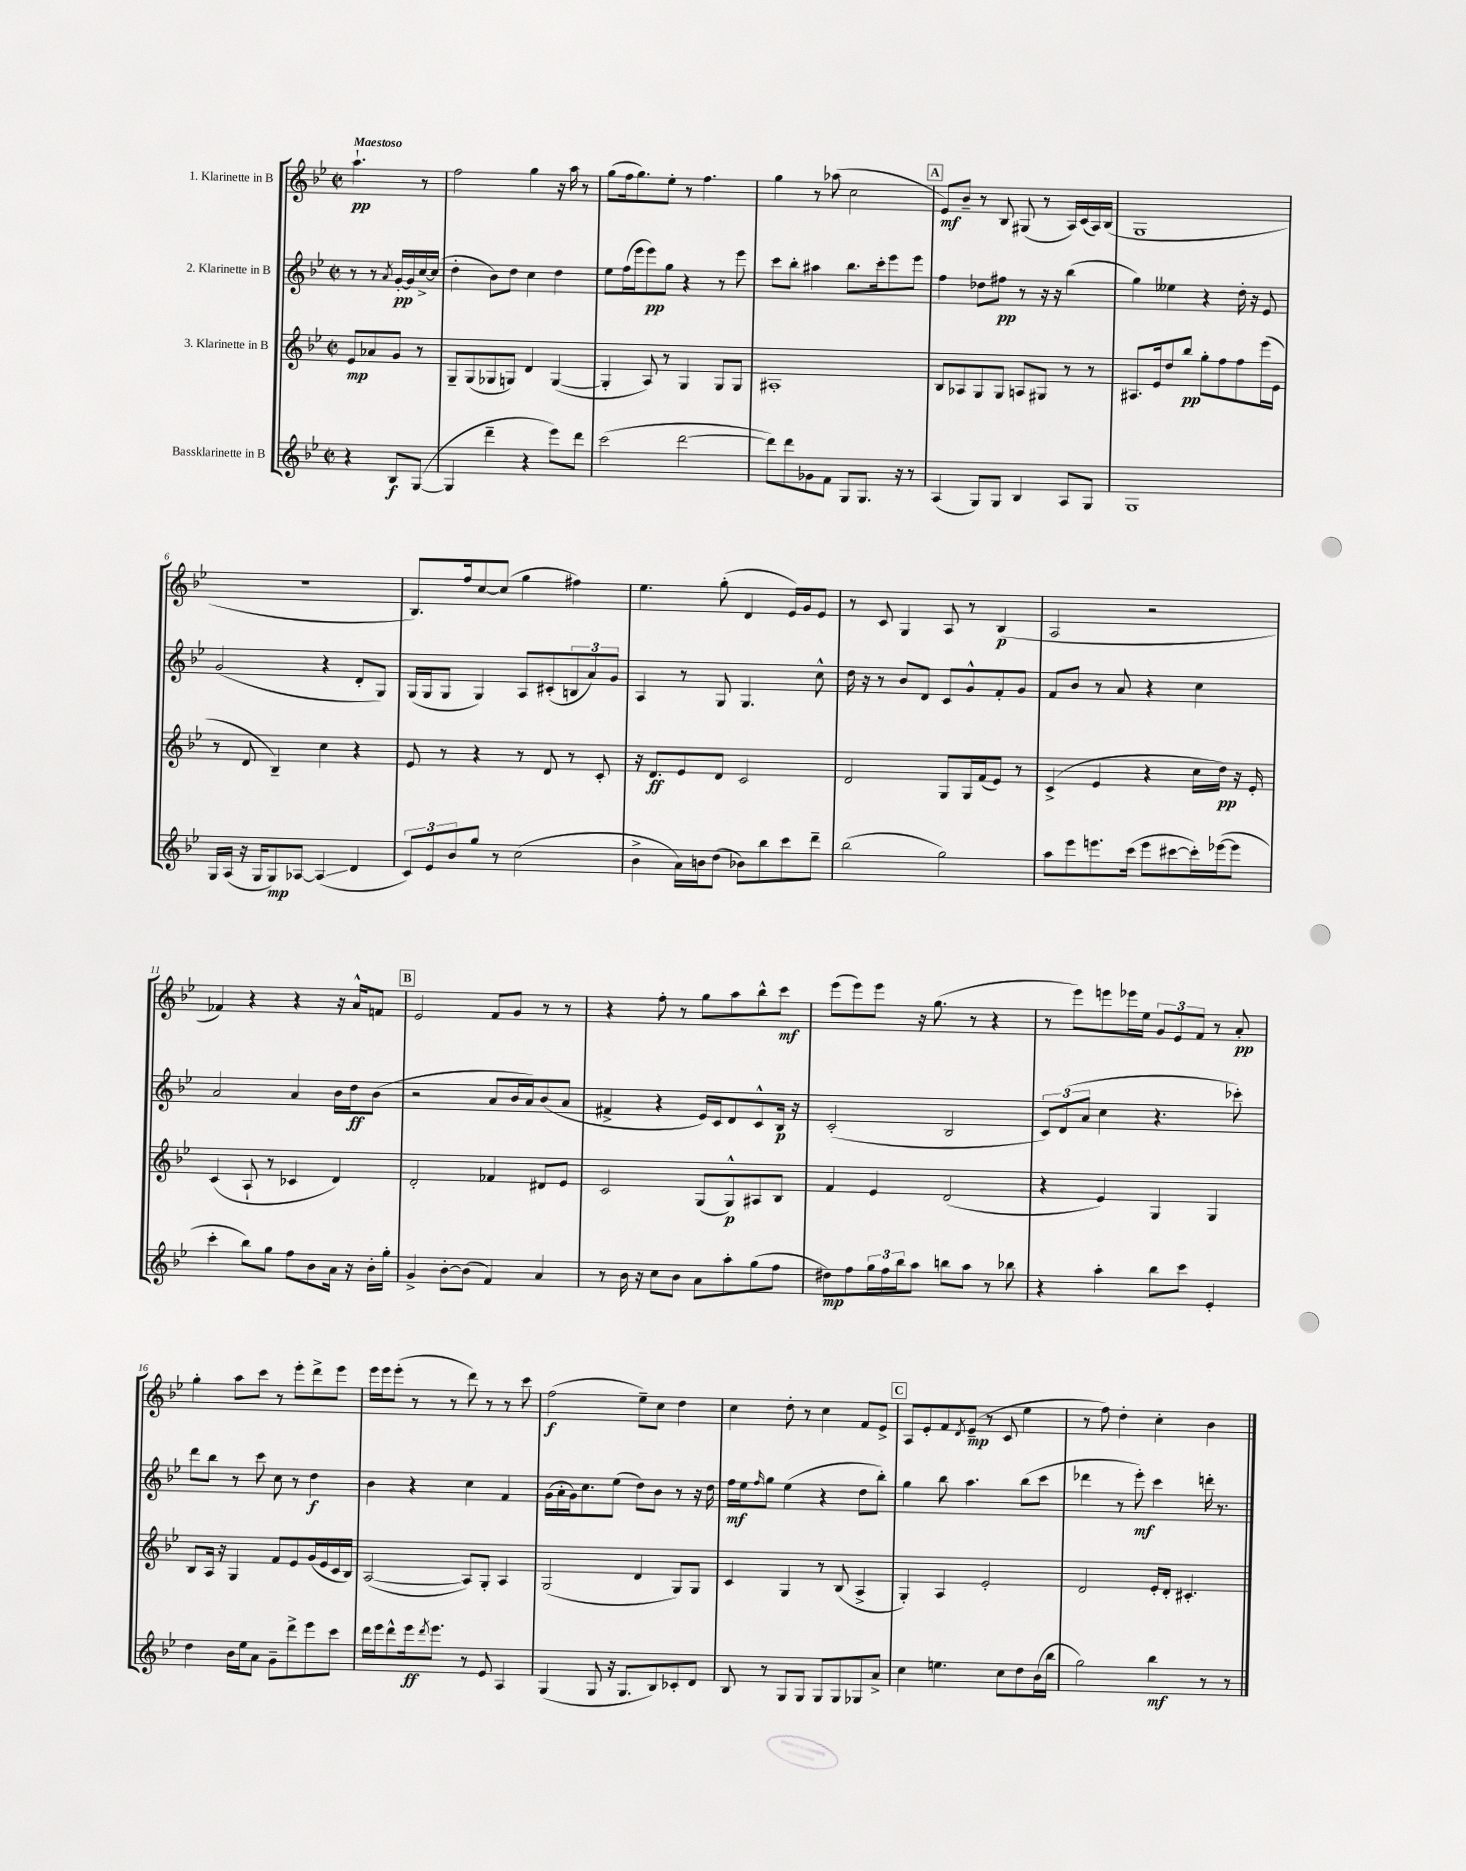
<<
\new StaffGroup <<
\new Staff = "s0" \with { instrumentName = "1. Klarinette in B" } {
    \clef treble \key bes \major \defaultTimeSignature \time 2/2 \partial 2 \tempo "Maestoso"
    a''4.-!\pp r8 |
    f''2 g''4 r16 a''16 r8 |
    g''8( f''16 g''8.) ees''8-. r8 f''4. |
    g''4 r8 aes''8( c''2 |
    \mark \markup { \box "A" } ees'8\mf) bes'8-- r8 bes8 gis8( r8 a16) c'16( a16) bes16( |
    g1 |
    R1 |
    bes8.) f''16 c''8~ c''8( g''4 fis''4) |
    ees''4. g''8-.( d'4 ees'16) g'16 ees'8 |
    r8 c'8 g4 a8 r8 bes4\p( |
    a2 r2 |
    fes'4) r4 r4 r16 a'16-^ f'8 |
    \mark \markup { \box "B" } ees'2 f'8 g'8 r8 r8 |
    r4 f''8-. r8 g''8 a''8 bes''8-^ c'''8\mf |
    ees'''8( ees'''8) ees'''8 r16 g''8.( r8 r4 |
    r8 ees'''8) e'''8 ees'''16 ees''16 \tuplet 3/2 { g'8 ees'8 f'8 } r8 a'8-.\pp |
    g''4-. a''8 c'''8 r8 ees'''8-. d'''8-> ees'''8 |
    ees'''16 ees'''16 ees'''8-.( r8 r8 d'''8) r8 r8 c'''8 |
    f''2\f( ees''8--) c''8 d''4 |
    c''4 d''8-. r8 c''4 f'8 ees'8-> |
    \mark \markup { \box "C" } a8 ees'8-. f'8 \acciaccatura { d'8 } ees'8--\mp( r8 c'8 ees''4 |
    r8 f''8) d''4-. c''4-. bes'4 \bar "|." |
}
\new Staff = "s1" \with { instrumentName = "2. Klarinette in B" } {
    \clef treble \key bes \major \defaultTimeSignature \time 2/2 \partial 2
    r8 r8 \acciaccatura { a'8 } g'16~-.\pp g'16 c''16~-> c''16( |
    d''4-. bes'8) d''8 c''4 d''4 |
    ees''8 f''16( ees'''16 ees'''8\pp) g''8 r4 r8 ees'''8 |
    c'''8 bes''8-. ais''4 bes''8. c'''16-. ees'''8 ees'''8 |
    \mark \markup { \box "A" } f''4 des''8 fis''8\pp r8 r16 r16 bes''4( |
    g''4) eeses''4 r4 d''16-. r16 ees'8 |
    g'2( r4 d'8-. g8) |
    g16( g16 g8 g4) a8 cis'8-.( \tuplet 3/2 { b8 a'8) g'8 } |
    a4 r8 g8 g4. c''8-^ |
    d''16 r16 r8 bes'8 d'8 c'8 g'8-^ f'8-. g'8 |
    f'8 bes'8 r8 a'8 r4 c''4 |
    a'2 a'4 bes'16 d''16\ff bes'8( |
    \mark \markup { \box "B" } r2 a'8 bes'16 a'16) bes'8( a'8 |
    fis'4-> r4 ees'16) c'16 d'8 c'8-^ bes16\p r16 |
    c'2-.( bes2 |
    \tuplet 3/2 { c'8) d'8( a'8 } c''4 r4. ces'''8-.) |
    d'''8 bes''8 r8 c'''8 c''8 r8 d''4\f |
    bes'4 r4 c''4 f'4 |
    g'16( a'16-. g'16) c''8. ees''8( d''8) bes'8 r8 r16 d''16 |
    f''16\mf ees''16 \grace { f''16 } g''8 ees''4( r4 d''8 bes''8-.) |
    \mark \markup { \box "C" } g''4 bes''8 a''4. bes''8( c'''8 |
    des'''4 r8 ees'''8-.\mf) c'''4 d'''16-. r8. \bar "|." |
}
\new Staff = "s2" \with { instrumentName = "3. Klarinette in B" } {
    \clef treble \key bes \major \defaultTimeSignature \time 2/2 \partial 2
    ees'8\mp aes'8 g'8 r8 |
    g8-- g8( ges8 g8) d'4 g4~( |
    g4-. a8) r8 g4 g8 g8 |
    ais1-. |
    \mark \markup { \box "A" } bes8 aes8 g8 g8 a8 gis8 r8 r8 |
    ais8. ees'16 d''8 bes''8\pp g''8-. f''8 f''8 ees'''16( ees'16 |
    r8 d'8 bes4--) c''4 r4 |
    ees'8 r8 r4 r8 d'8 r8 c'8-. |
    r16 d'8.\ff ees'8 d'8 c'2 |
    d'2 g8 g16 f'16( ees'8) r8 |
    c'4->( ees'4 r4 c''16 d''16\pp) r16 ees'16-. |
    c'4( a8-! r8 ces'4 d'4) |
    \mark \markup { \box "B" } d'2-. fes'4 dis'8 ees'8 |
    c'2 g8( g8-^\p) ais8 bes8 |
    f'4 ees'4 d'2( |
    r4 ees'4) g4 g4 |
    bes8 a16 r16 g4 f'8 ees'8 g'16( ees'16 c'16 bes16) |
    a2~( a8) g8-. a4 |
    g2( d'4 g8) g8 |
    c'4 g4 r8 bes8( a4-> |
    \mark \markup { \box "C" } g4-.) a4 ees'2-. |
    d'2 ees'16-. d'16-. cis'4.-. \bar "|." |
}
\new Staff = "s3" \with { instrumentName = "Bassklarinette in B" } {
    \clef treble \key bes \major \defaultTimeSignature \time 2/2 \partial 2
    r4 bes8\f g8~( |
    g4 d'''4-- r4 ees'''8) d'''8 |
    c'''2( d'''2~ |
    d'''8) d'''8 ges'8 f'8 g8 g8. r16 r8 |
    \mark \markup { \box "A" } a4( g8) g8 bes4 a8 g8 |
    g1 |
    g16 a16( r16 g16 g8\mp) aes8~ aes4\glissando( d'4 |
    \tuplet 3/2 { c'8) ees'8 bes'8 } g''8 r8 c''2( |
    bes'4-> a'16) b'16 d''8( bes'8) bes''8 c'''8 d'''8-- |
    bes''2( g''2) |
    a''8 ees'''8 e'''8. c'''16( e'''8 cis'''8~ cis'''16-.) ees'''16~( ees'''8 |
    c'''4-. bes''8) g''8 f''8 bes'8 a'16 r16 bes'16-. g''16-. |
    \mark \markup { \box "B" } g'4-> bes'8~-. bes'8( f'4) a'4 |
    r8 bes'16 r16 c''8 bes'8 a'8 a''8-. g''8( f''8 |
    dis''8\mp) f''8 \tuplet 3/2 { g''16 f''16 bes''16 } a''8 b''8 a''8 r8 bes''8 |
    r4 a''4-. bes''8 c'''8 ees'4-. |
    d''4 bes'16 ees''16 a'8 g'8-- d'''8-> ees'''8 c'''8 |
    d'''16 ees'''16 d'''8-^ ees'''16\ff \acciaccatura { d'''8 } ees'''8. r8 ees'8 a4 |
    g4( g8 r16 g8. bes8) ces'8-. d'8 |
    bes8 r8 g8 g8 g8 g8 ges8 a'8-> |
    \mark \markup { \box "C" } c''4 e''4. c''8 d''8 bes'16( bes''16 |
    g''2) bes''4\mf r8 r8 \bar "|." |
}
>>
>>
